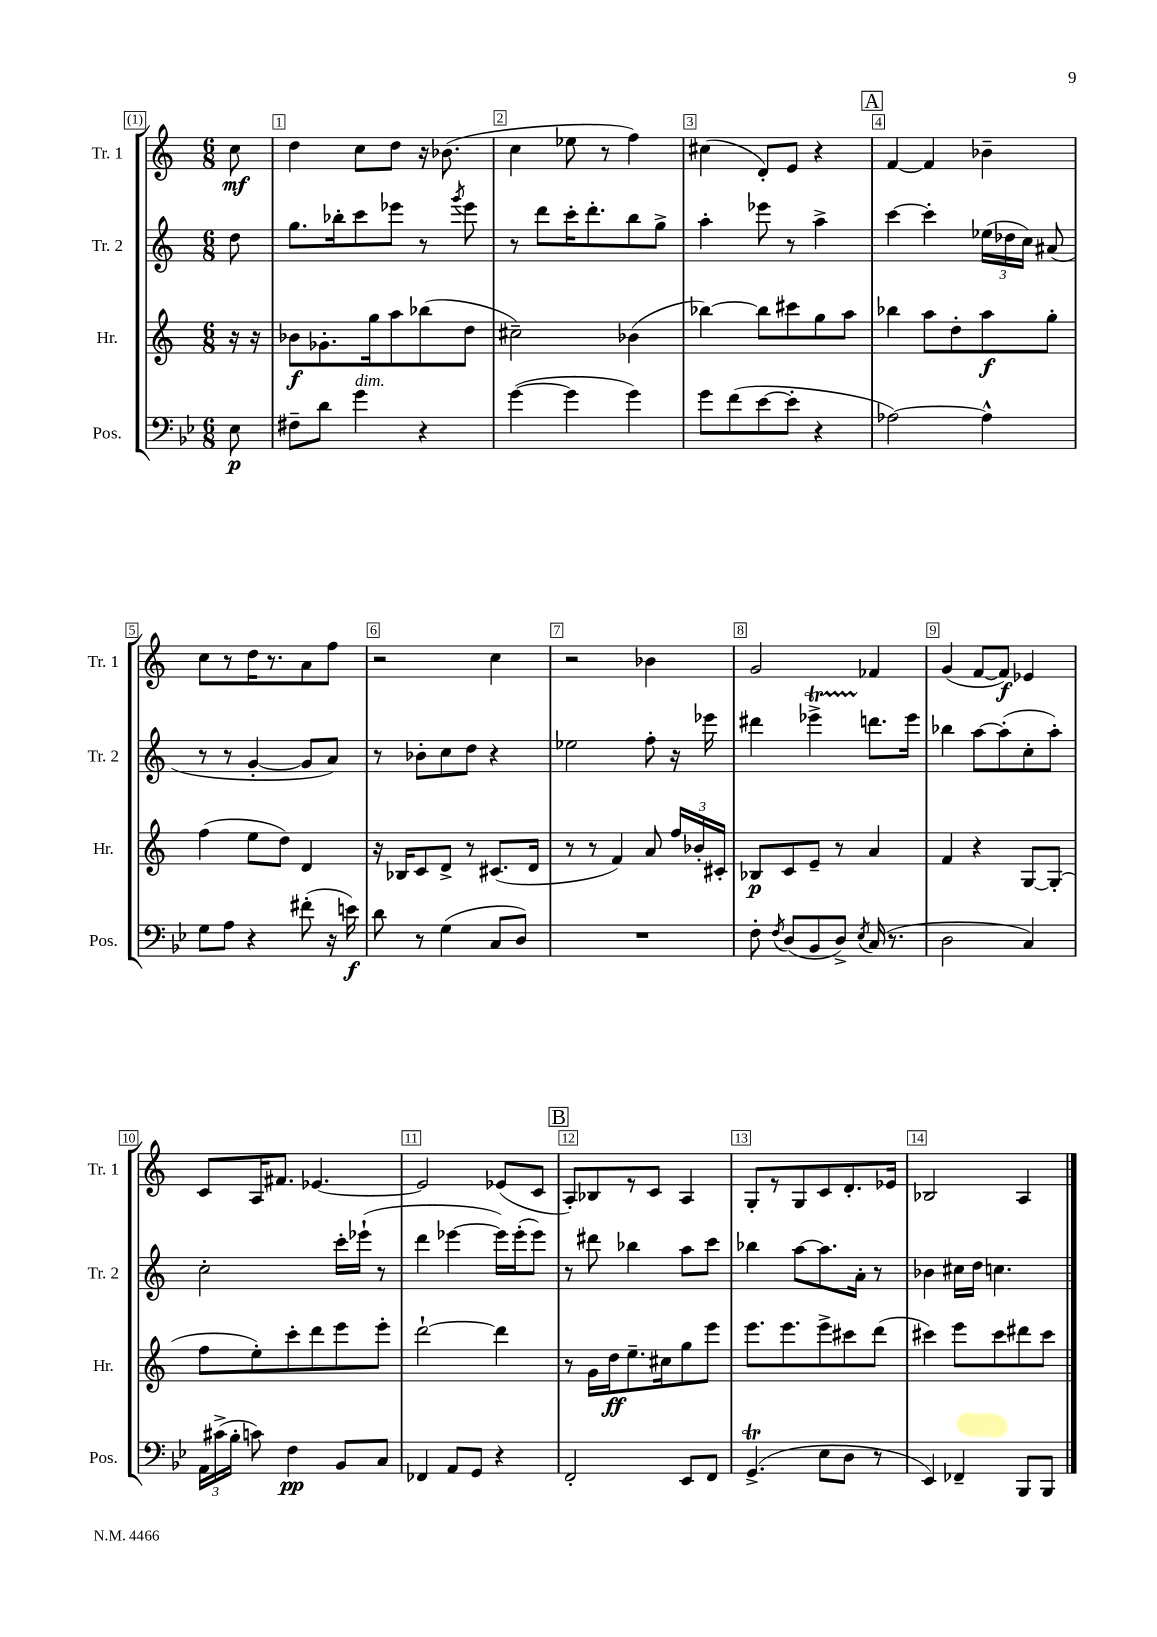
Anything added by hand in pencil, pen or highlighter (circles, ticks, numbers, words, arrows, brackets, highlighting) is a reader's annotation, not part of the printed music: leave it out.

**kern	**kern	**kern	**kern
*staff4	*staff3	*staff2	*staff1
*clefF4	*clefG2	*clefG2	*clefG2
*k[b-e-]	*k[]	*k[]	*k[]
*M6/8	*M6/8	*M6/8	*M6/8
8E-	16r	8dd	8cc
.	16r	.	.
=	=	=	=
8F#~	8b-	8.gg	4dd
8d	8.g-'	.	.
.	.	16bb-'	.
4g	.	8ccc	8cc
.	16gg	.	.
.	8aa	8eee-	8dd
4r	(8bb-	8r	16r
.	.	.	(8.b-
.	.	8qggg	.
.	8dd	8eee-	.
=	=	=	=
([4g	2cc#~)	8r	4cc
.	.	8ddd	.
4g]	.	16ccc'	8ee-
.	.	8.ddd'	.
.	.	.	8r
4g)	(4b-	8bb	4ff)
.	.	8gg^	.
=	=	=	=
8g	[4bb-)	4aa'	(4cc#
(8f	.	.	.
[8e-	8bb-]	8eee-	8d')
8e-']	8ccc#	8r	8e
4r	8gg	4aa^	4r
.	8aa	.	.
=	=	=	=
[2A-)	4bb-	[4ccc	[4f
.	8aa	4ccc']	4f]
.	8dd'	.	.
4A-^^]	8aa	(24ee-	4b-~
.	.	24dd-	.
.	.	24cc)	.
.	8gg'	(8a#	.
=	=	=	=
8G	(4ff	8r	8cc
8A	.	8r	8r
4r	8ee	[4g'	16dd
.	.	.	8.r
.	8dd)	.	.
(8f#'	4d	8g]	8a
16r	.	8a)	8ff
16e)	.	.	.
=	=	=	=
8d	16r	8r	2r
.	16B-	.	.
8r	8c	8b-'	.
(4G	8d^	8cc	.
.	8r	8dd	.
8C	(8.c#	4r	4cc
8D)	.	.	.
.	16d	.	.
=	=	=	=
2.r	8r	2ee-	2r
.	8r	.	.
.	4f)	.	.
.	8a	8ff'	4b-
.	24ff	16r	.
.	24b-'	.	.
.	.	16eee-	.
.	24c#'	.	.
=	=	=	=
8F'	8B-	4ddd#	2g
8qF	.	.	.
(8D	8c	.	.
8BB-	8e~	4eee-^	.
8D^)	8r	.	.
8qE-	.	.	.
(16C	4a	8.ddd	4f-
8.r	.	.	.
.	.	16eee-	.
=	=	=	=
2D	4f	4bb-	(4g
.	4r	[8aa	[8f
.	.	(8aa']	8f])
4C)	[8G	8cc'	4e-
.	(8G']	8aa')	.
=	=	=	=
24AA	8ff	2cc'	8c
(24c#^	.	.	.
24B-'	.	.	.
8c)	8ee')	.	16A
.	.	.	8.f#
4F	8ccc'	.	.
.	8ddd	.	[4.e-
8BB-	8eee	16ccc'	.
.	.	(16eee-`	.
8C	8eee'	8r	.
=	=	=	=
4FF-	[2ddd`	4ddd	2e-]
8AA	.	[4eee-	.
8GG	.	.	.
4r	4ddd]	16eee-])	(8e-
.	.	(16eee-'	.
.	.	8eee-)	8c
=	=	=	=
2FF'	8r	8r	8A')
.	16g	8ddd#	8B-
.	16dd	.	.
.	8.ee~	4bb-	8r
.	.	.	8c
.	16cc#	.	.
8EE-	8gg	8aa	4A
8FF	8eee	8ccc	.
=	=	=	=
(4.GG^	8.eee	4bb-	8G'
.	.	.	8r
.	8.eee	.	.
.	.	[8aa	8G
8E-	8eee^	8.aa]	8c
8D	8ccc#	.	8.d'
.	.	16a'	.
8r	(8ddd	8r	.
.	.	.	16e-
=	=	=	=
4EE-)	4ccc#)	4b-	2B-
4FF-~	8eee	16cc#	.
.	.	16dd	.
.	8ccc#	4.cc	.
8BBB-	8ddd#	.	4A
8BBB-	8ccc#	.	.
==	==	==	==
*-	*-	*-	*-
